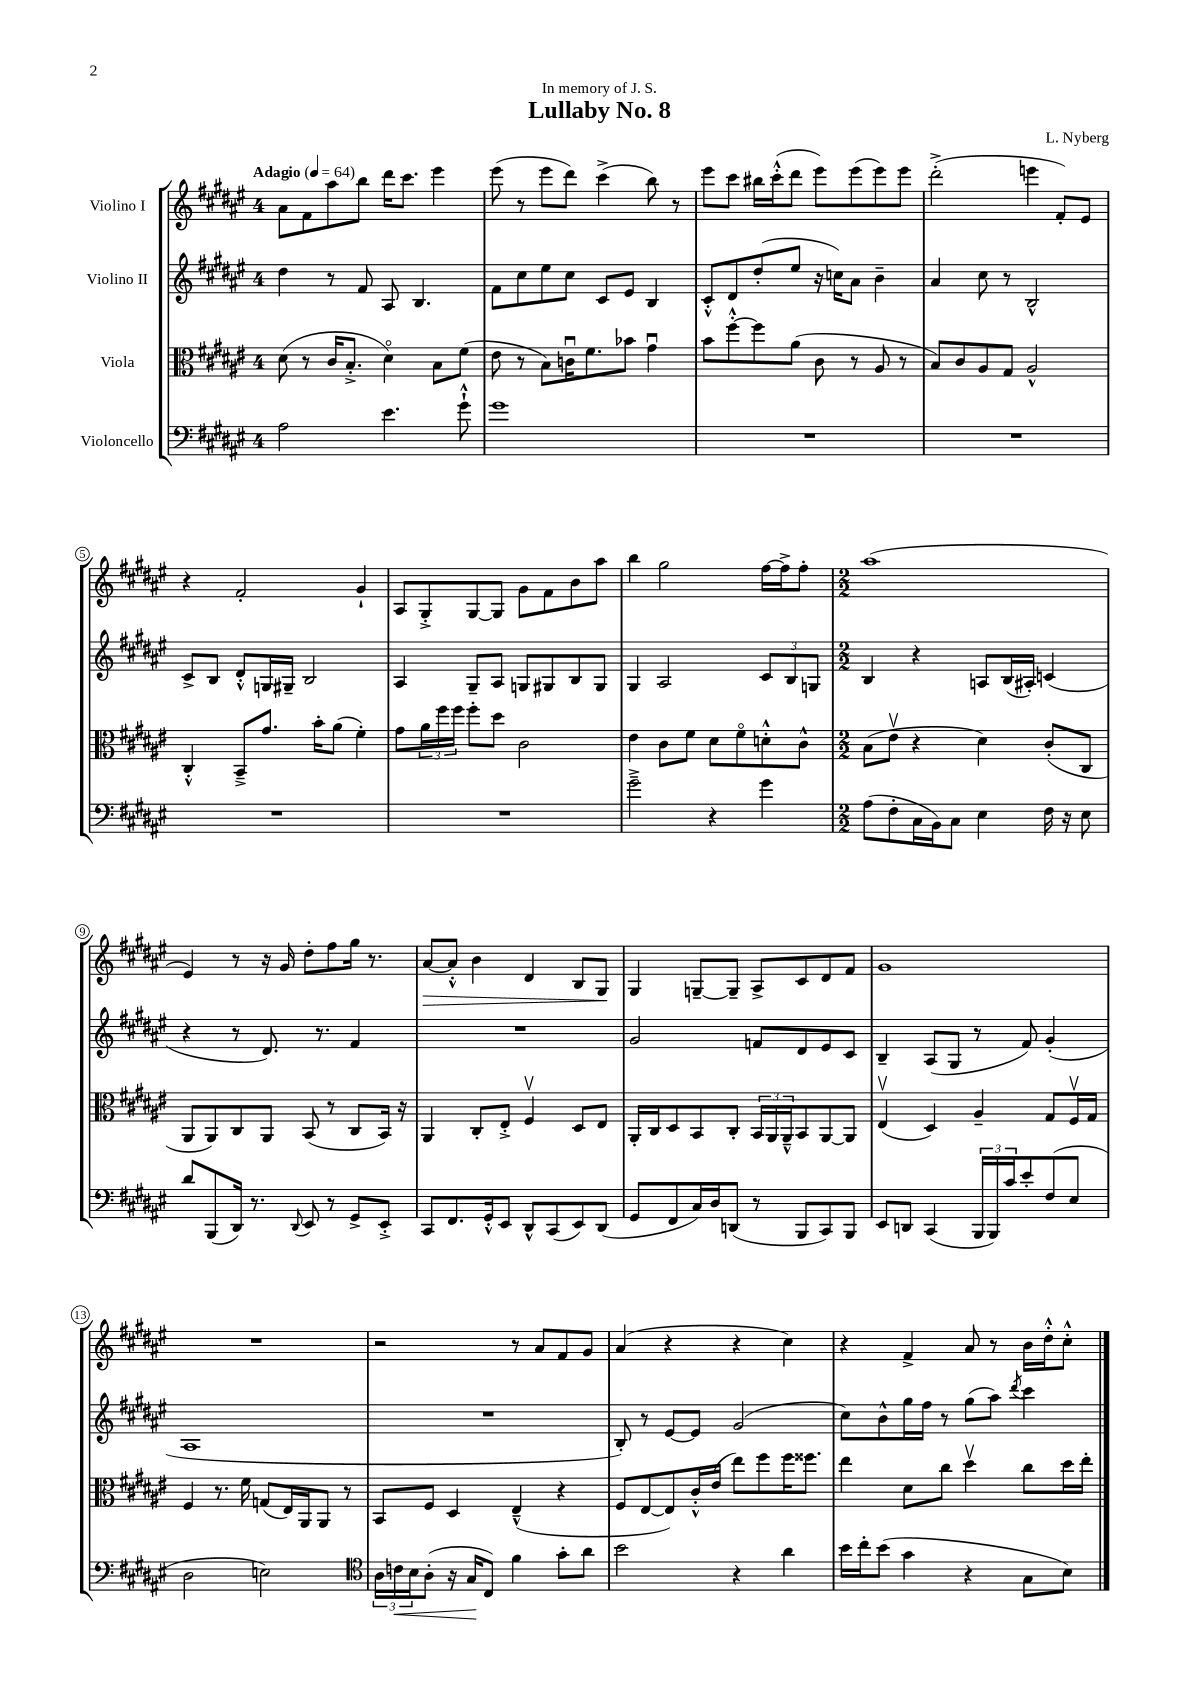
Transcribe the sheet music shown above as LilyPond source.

\header { title = "Lullaby No. 8" composer = "L. Nyberg" dedication = "In memory of J. S." }
<<
\new StaffGroup <<
\new Staff = "s0" \with { instrumentName = "Violino I" } {
    \clef treble \key fis \major \once \override Staff.TimeSignature.style = #'single-digit \time 4/4 \tempo "Adagio" 4 = 64
    ais'8 fis'8 ais''8 b''8 dis'''16 cis'''8. eis'''4 |
    eis'''8( r8 eis'''8 dis'''8) cis'''4->( b''8) r8 |
    eis'''8 cis'''8 bis''16 cis'''16-.-^( dis'''8 eis'''8) eis'''8( eis'''8) eis'''8 |
    dis'''2-.->( e'''4 fis'8-.) eis'8 |
    r4 fis'2-. gis'4-! |
    ais8 gis8-.-> gis8~ gis8 gis'8 fis'8 b'8 ais''8 |
    b''4 gis''2 fis''16~ fis''16-> fis''8-. |
    \numericTimeSignature \time 2/2 ais''1( |
    eis'4) r8 r16 gis'16 dis''8-. fis''8 gis''16 r8. |
    ais'8~\> ais'8-.-^ b'4 dis'4 b8 gis8\! |
    gis4 g8~-- g8-- ais8-> cis'8 dis'8 fis'8 |
    gis'1 |
    R1 |
    r2 r8 ais'8 fis'8 gis'8 |
    ais'4( r4 r4 cis''4) |
    r4 fis'4-> ais'8 r8 b'16 dis''16-.-^ cis''8-.-^ \bar "|." |
}
\new Staff = "s1" \with { instrumentName = "Violino II" } {
    \clef treble \key fis \major \once \override Staff.TimeSignature.style = #'single-digit \time 4/4
    dis''4 r8 fis'8 ais8 b4. |
    fis'8 cis''8 eis''8 cis''8 cis'8 eis'8 b4 |
    cis'8-.-^ dis'8 dis''8-.( eis''8 r16 c''16) ais'8 b'4-- |
    ais'4 cis''8 r8 b2-^ |
    cis'8-> b8 dis'8-.-^ g16 gis16-- b2 |
    ais4 gis8-- ais8 g8 gis8 b8 gis8 |
    gis4 ais2 \tuplet 3/2 { cis'8 b8 g8 } |
    \numericTimeSignature \time 2/2 b4 r4 a8 b16( ais16-.) c'4( |
    r4 r8 dis'8.) r8. fis'4 |
    R1 |
    gis'2 f'8 dis'8 eis'8 cis'8 |
    b4-- ais8( gis8 r8 fis'8) gis'4-.( |
    ais1 |
    R1 |
    b8-.) r8 eis'8~ eis'8 gis'2( |
    cis''8) b'8-^ gis''16 fis''16 r8 gis''8( ais''8) \acciaccatura { dis'''8 } cis'''4 \bar "|." |
}
\new Staff = "s2" \with { instrumentName = "Viola" } {
    \clef alto \key fis \major \once \override Staff.TimeSignature.style = #'single-digit \time 4/4
    dis'8( r8 cis'16 b8.-.-> dis'4\flageolet) b8 fis'8( |
    eis'8 r8 b8) c'16\downbow fis'8. bes'8 gis'4\downbow |
    b'8 fis''8~-.-^ fis''8 ais'8( cis'8 r8 ais8 r8 |
    b8) cis'8 ais8 gis8 ais2-^ |
    cis4-.-^ b,8---> gis'8. b'16-. ais'8( fis'4-.) |
    gis'8 \tuplet 3/2 { ais'16 fis''16 fis''16 } fis''8-. dis''8 cis'2 |
    eis'4 cis'8 fis'8 dis'8 fis'8\flageolet d'8-.-^ cis'8-^ |
    \numericTimeSignature \time 2/2 b8( eis'8\upbow r4 dis'4) cis'8-.( cis8 |
    ais,8 ais,8) cis8 ais,8 b,8( r8 cis8 b,16) r16 |
    ais,4 cis8-. eis8-.-> fis4\upbow dis8 eis8 |
    ais,16-. cis16 dis8 b,8 cis8-. \tuplet 3/2 { b,16 ais,16 ais,16---^ } b,8 ais,8~ ais,8 |
    eis4\upbow( dis4) ais4-- gis8 fis16\upbow gis16 |
    fis4 r8. fis'16 g8( eis16) ais,16 ais,8 r8 |
    b,8 fis8 dis4 eis4---^( r4 |
    fis8 eis8~ eis8) cis'16-.-^ eis'16( eis''8) fis''8 fis''16 fisis''8. |
    eis''4 dis'8 cis''8 dis''4\upbow cis''8 dis''16 eis''16-. \bar "|." |
}
\new Staff = "s3" \with { instrumentName = "Violoncello" } {
    \clef bass \key fis \major \once \override Staff.TimeSignature.style = #'single-digit \time 4/4
    ais2 eis'4. gis'8-!-^ |
    gis'1 |
    R1 |
    R1 |
    R1 |
    R1 |
    gis'2---> r4 gis'4 |
    \numericTimeSignature \time 2/2 ais8( fis8-. cis16 b,16) cis8 eis4 fis16 r16 eis8 |
    dis'8 b,,8( dis,16) r8. \appoggiatura { dis,8 } eis,8 r8 gis,8-> eis,8-.-> |
    cis,8 fis,8. gis,16-.-^ eis,8 dis,8-^ cis,8( eis,8) dis,8( |
    gis,8 fis,8 cis16) dis16 d,8( r8 b,,8 cis,8) b,,8 |
    eis,8 d,8 cis,4( \tuplet 3/2 { b,,16 b,,16) cis'16 } eis'8-. fis8( eis8 |
    dis2 e2) |
    \clef tenor \tuplet 3/2 { ais16 c'16\< b16 } ais8-.( r16 gis16\! cis8) fis'4 gis'8-. ais'8 |
    b'2 r4 ais'4 |
    b'16 cis''16-. b'8( gis'4 r4 gis8 b8) \bar "|." |
}
>>
>>
\layout { \context { \Score \override BarNumber.stencil = #(make-stencil-circler 0.1 0.3 ly:text-interface::print) } }
